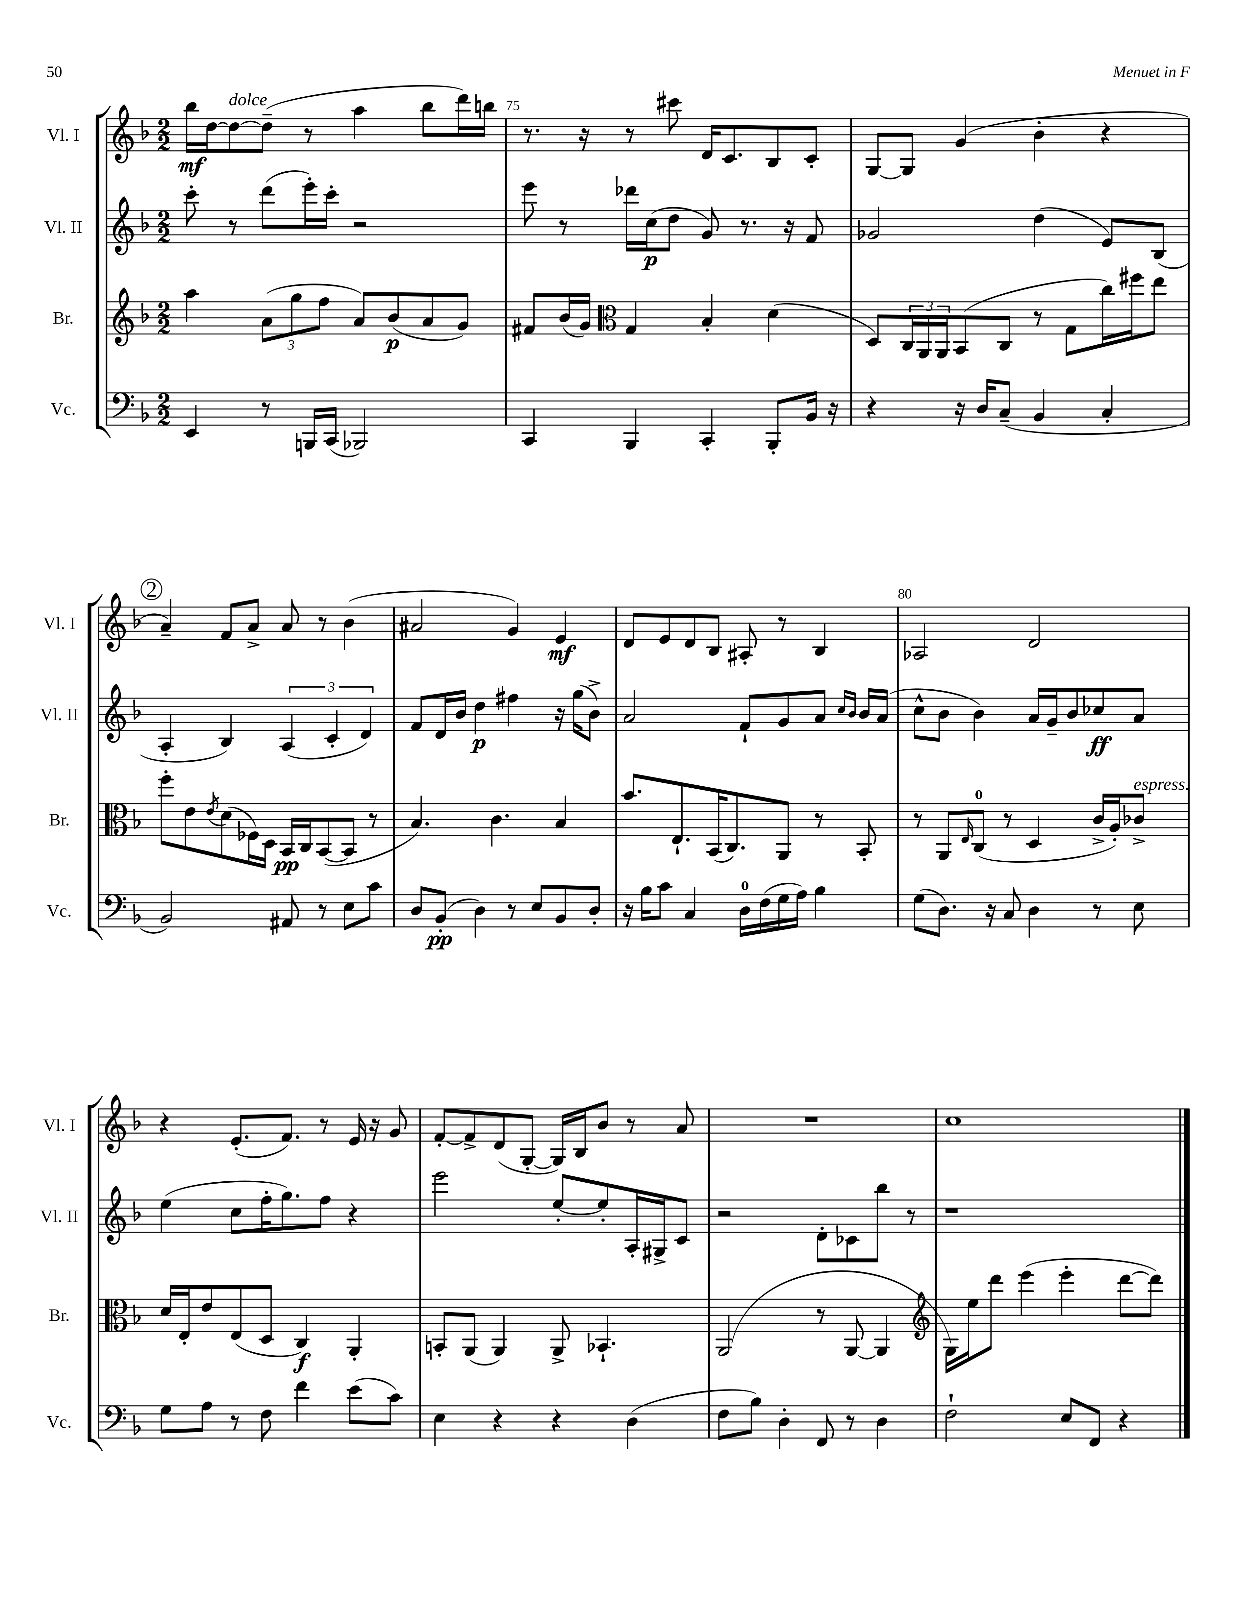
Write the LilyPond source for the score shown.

<<
\new StaffGroup <<
\new Staff = "s0" \with { instrumentName = "Vl. I" shortInstrumentName = "Vl. I" } {
    \clef treble \key f \major \numericTimeSignature \time 2/2
    bes''16\mf d''16~ d''8~^\markup { \italic "dolce" } d''8--( r8 a''4 bes''8 d'''16) b''16 |
    r8. r16 r8 cis'''8 d'16 c'8. bes8 c'8-. |
    g8~ g8 g'4( bes'4-. r4 |
    \mark \markup { \circle "2" } a'4--) f'8 a'8-> a'8 r8 bes'4( |
    ais'2 g'4) e'4\mf |
    d'8 e'8 d'8 bes8 ais8-. r8 bes4 |
    aes2 d'2 |
    r4 e'8.-.( f'8.) r8 e'16 r16 g'8 |
    f'8~-. f'8-> d'8( g8~-. g16) bes16 bes'8 r8 a'8 |
    R1 |
    c''1 \bar "|." |
}
\new Staff = "s1" \with { instrumentName = "Vl. II" shortInstrumentName = "Vl. II" } {
    \clef treble \key f \major \numericTimeSignature \time 2/2
    c'''8-. r8 d'''8( e'''16-.) c'''16-. r2 |
    e'''8 r8 des'''16 c''16\p( d''8 g'8) r8. r16 f'8 |
    ges'2 d''4( e'8) bes8( |
    \mark \markup { \circle "2" } a4-. bes4) \tuplet 3/2 { a4( c'4-. d'4) } |
    f'8 d'16 bes'16 d''4\p fis''4 r16 g''16( bes'8->) |
    a'2 f'8-! g'8 a'8 \grace { c''16 bes'16 } bes'16 a'16( |
    c''8-^ bes'8 bes'4) a'16 g'16-- bes'8 ces''8\ff a'8 |
    e''4( c''8 f''16-. g''8.) f''8 r4 |
    e'''2 e''8~-. e''8-. a16-. gis16-> c'8 |
    r2 d'8-. ces'8 bes''8 r8 |
    r1 \bar "|." |
}
\new Staff = "s2" \with { instrumentName = "Br." shortInstrumentName = "Br." } {
    \clef treble \key f \major \numericTimeSignature \time 2/2
    a''4 \tuplet 3/2 { a'8( g''8 f''8 } a'8) bes'8\p( a'8 g'8) |
    fis'8 bes'16( g'16) \clef alto g4 bes4-. d'4( |
    d8) \tuplet 3/2 { c16 a,16 a,16 } bes,8( c8 r8 g8 c''16) fis''16 e''8 |
    \mark \markup { \circle "2" } f''8-. e'8 \acciaccatura { e'8 } d'8( fes16) d16 bes,16\pp c16 bes,8~( bes,8 r8 |
    bes4.) c'4. bes4 |
    bes'8. e8.-! bes,16( c8.) a,8 r8 bes,8-. |
    r8 a,8 \grace { e16 } c8-0( r8 d4 c'16-> a16-.) ces'8->^\markup { \italic "espress." } |
    d'16 e16-. e'8 e8( d8 c4\f) a,4-. |
    b,8-. a,8( a,4) a,8-> bes,4.-! |
    a,2( r8 a,8~ a,4 |
    \clef treble g16) e''16 d'''8 e'''4( e'''4-. d'''8~ d'''8) \bar "|." |
}
\new Staff = "s3" \with { instrumentName = "Vc." shortInstrumentName = "Vc." } {
    \clef bass \key f \major \numericTimeSignature \time 2/2
    e,4 r8 b,,16 c,16( bes,,2) |
    c,4 bes,,4 c,4-. bes,,8-. bes,16 r16 |
    r4 r16 d16 c8--( bes,4 c4-. |
    \mark \markup { \circle "2" } bes,2) ais,8 r8 e8 c'8 |
    d8 bes,8-.\pp( d4) r8 e8 bes,8 d8-. |
    r16 bes16 c'8 c4 d16-0 f16( g16 a16) bes4 |
    g8( d8.) r16 c8 d4 r8 e8 |
    g8 a8 r8 f8 f'4 e'8( c'8) |
    e4 r4 r4 d4( |
    f8 bes8) d4-. f,8 r8 d4 |
    f2-! e8 f,8 r4 \bar "|." |
}
>>
>>
\layout { \context { \Score currentBarNumber = #74 \override BarNumber.break-visibility = ##(#f #t #t) barNumberVisibility = #(every-nth-bar-number-visible 5) } }
